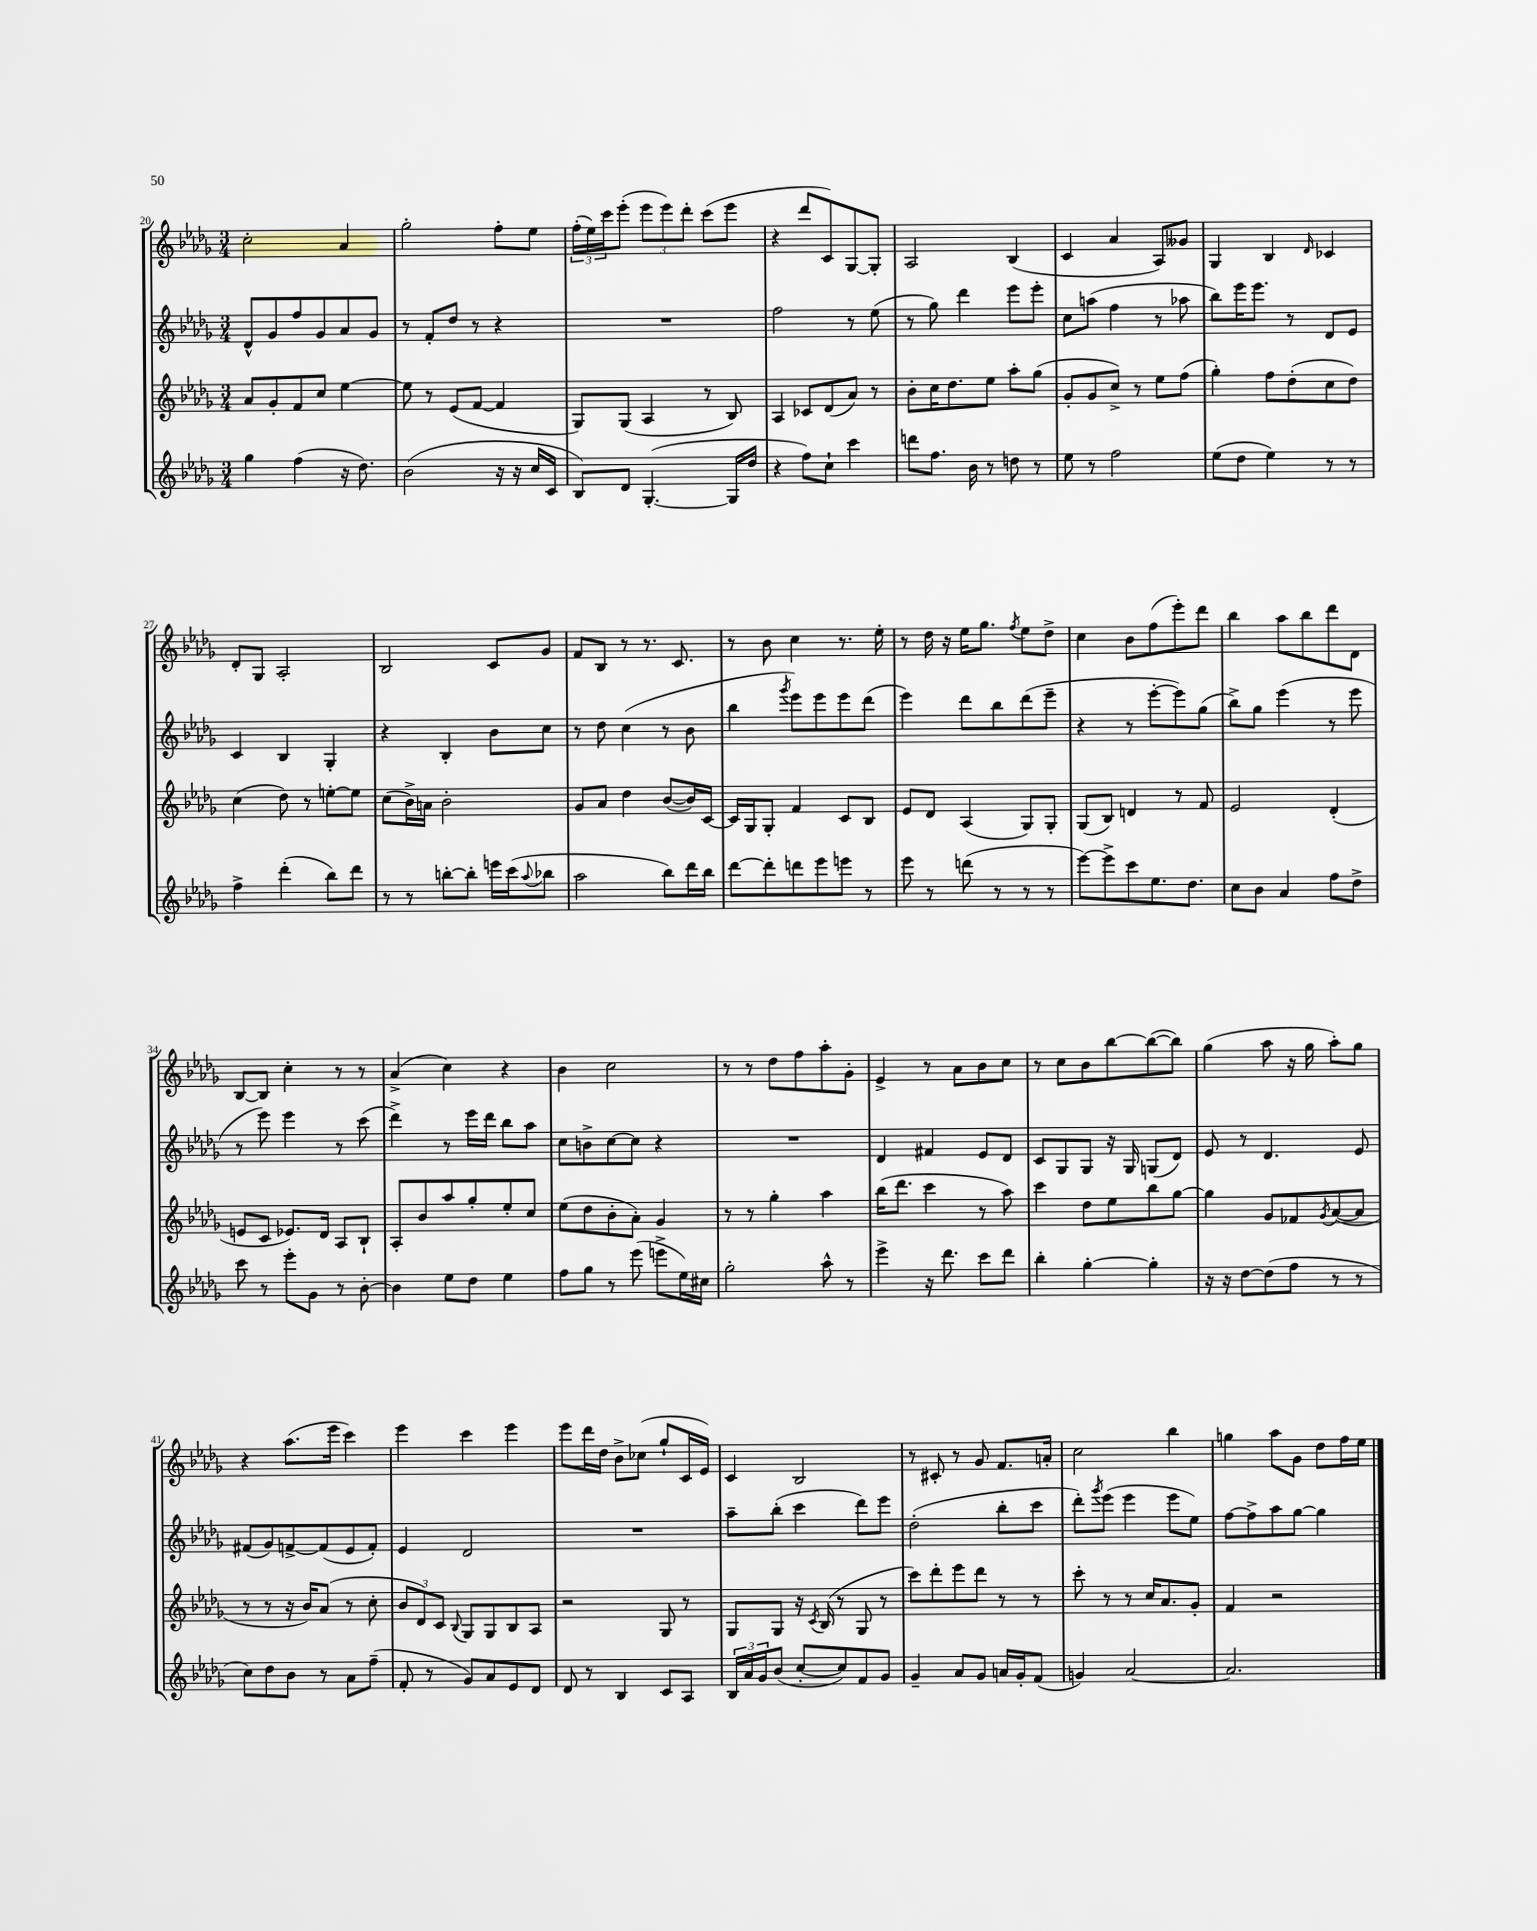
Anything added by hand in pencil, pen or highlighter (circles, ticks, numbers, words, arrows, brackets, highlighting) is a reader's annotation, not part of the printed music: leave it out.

**kern	**kern	**kern	**kern
*part4	*part3	*part2	*part1
*staff4	*staff3	*staff2	*staff1
*clefG2	*clefG2	*clefG2	*clefG2
*k[b-e-a-d-g-]	*k[b-e-a-d-g-]	*k[b-e-a-d-g-]	*k[b-e-a-d-g-]
*M3/4	*M3/4	*M3/4	*M3/4
=20	=20	=20	=20
4gg-\	8a-/L	8d-^^/L	2cc'\
.	8g-'/	8g-/	.
(4ff\	8f/	8ff/	.
.	8cc/J	8g-/	.
16r	[4ee-\	8a-/	4a-/
8.dd-\)	.	.	.
.	.	8g-/J	.
=21	=21	=21	=21
(2b-\	8ee-\]	8r	2gg-'\
.	8r	8f'/L	.
.	(8e-/L	8dd-/J	.
.	[8f/J	8r	.
16r	4f/]	4r	8ff'\L
16r	.	.	.
16cc/LL	.	.	8ee-\J
16c/JJ	.	.	.
=22	=22	=22	=22
8B-/L)	8G-/L)	2.r	(24ff'\LL
.	.	.	24ee-\)
.	.	.	24ccc\J
8d-/J	(8G-/J	.	(8eee-'\J
([4.G-'/	4A-/	.	12eee-\L
.	.	.	12eee-\)
.	.	.	12ddd-'\J
.	8r	.	(8ccc\L
16G-/LL]	8B-/)	.	8eee-\J
16dd-/JJ	.	.	.
=23	=23	=23	=23
4r	4A-/	2ff\	4r
8ff\L)	8c-X/L	.	8ddd-/L
8cc`\J	(8d-/	.	8c/)
4ccc\	8a-/J)	8r	[8G-/
.	8r	(8ee-\	8G-'/J]
=24	=24	=24	=24
8dddn\L	8b-'\L	8r	2A-/
8.ff\J	16cc\K	8gg-\)	.
.	8.dd-\	.	.
.	.	4ddd-\	.
16b-\	.	.	.
8r	8ee-\J	.	.
8ddn\	8aa-'\L	8eee-\L	(4B-/
8r	(8gg-\J	8eee-'\J	.
=25	=25	=25	=25
8ee-\	8g-'/L	8cc\L	4c/
8r	8g-/	(8aan\J	.
2ff\	8cc^/J)	4ff\	4a-/
.	8r	.	.
.	8ee-\L	8r	8A-/L)
.	(8ff\J	8aa-X\	8g--X/J
=26	=26	=26	=26
(8ee-\L	4gg-'\)	8bb-\L)	4G-/
8dd-\J	.	16eee-\K	.
.	.	8.eee-\J	.
4ee-\)	8ff\L	.	4B-/
.	(8dd-'\	8r	.
.	.	.	16qqd-/
8r	8cc\	8d-/L	4c-X/
8r	8dd-\J)	8e-/J	.
!!LO:LB:g=z
=27	=27	=27	=27
4ff^\	(4cc\	4c/	8d-'/L
.	.	.	8G-/J
(4ddd-'\	8dd-\)	4B-/	2A-'/
.	8r	.	.
8bb-\L)	[8een'\L	4G-'/	.
8ddd-\J	8ee\J]	.	.
=28	=28	=28	=28
8r	(8cc\L	4r	2B-/
8r	16b-^\L)	.	.
.	16an\JJ	.	.
[8bbn'\L	2b-'\	4B-'/	.
8bb'\J]	.	.	.
16eeen\LL	.	8b-\L	8c/L
(16ccc\J	.	.	.
8qqaa-/	.	.	.
8bb-X\J	.	8cc\J	8g-/J
=29	=29	=29	=29
2aa-\	8g-/L	8r	8f/L
.	8a-/J	8dd-\	8B-/J
.	4dd-\	(4cc\	8r
.	.	.	8.r
8bb-\L)	([8b-/L	8r	.
.	.	.	8.c/
16ddd-\L	16b-/L])	8b-\	.
16bb-\JJ	[16c/JJ	.	.
=30	=30	=30	=30
[8ddd-\L	16c/LL]	4bb-\	8r
.	16G-/J	.	.
8ddd-'\]	8G-'/J	.	8b-\
.	.	8qggg-/	.
8dddn\	4f/	8eee-\L)	4cc\
8eee-\	.	8eee-\	.
8eeen\J	8c/L	8eee-\	8.r
8r	8B-/J	(8ddd-\J	.
.	.	.	16ee-'\
=31	=31	=31	=31
8eee-\	8e-/L	4eee-\)	8r
8r	8d-/J	.	16dd-\
.	.	.	16r
(8dddn\	(4A-/	8ddd-\L	16ee-\KL
.	.	.	8.gg-\J
8r	.	8bb-\	.
.	.	.	8qff/
8r	8G-/L)	(8ddd-\	8ee-\L
8r	8G-'/J	8eee-~\J	8dd-^\J
=32	=32	=32	=32
[8eee-\L)	(8G-/L	4r	4cc\
8eee-^\]	8B-/J)	.	.
8ccc\	4dn/	8r	8b-\L
8.ee-\	.	[8eee-'\L	(8ff\
.	8r	8eee-\])	8eee-'\)
8.dd-\J	.	.	.
.	8f/	(8gg-\J	8ddd-\J
=33	=33	=33	=33
8cc\L	2e-/	8bb-^\L)	4bb-\
8b-\J	.	8gg-\J	.
4a-/	.	(4eee-\	8aa-\L
.	.	.	8bb-\
8ff\L	(4d-'/	8r	8ddd-\
8dd-^\J	.	8eee-\	8d-\J
!!LO:LB:g=z
=34	=34	=34	=34
8ccc\	8en/L	8r	[8B-/L
8r	8c/J	8eee-\)	8B-/J]
8eee-'\L	8.e-X/L)	4eee-\	4cc'\
8g-\J	.	.	.
.	16d-/Jk	.	.
8r	8A-/L	8r	8r
[8b-'\	8B-`/J	(8ccc\	8r
=35	=35	=35	=35
4b-\]	8A-'/L	4ddd-^\)	(4a-^/
.	8b-/	.	.
8ee-\L	8aa-/	8r	4cc\)
8dd-\J	8gg-'/	16eee-\LL	.
.	.	16ddd-\JJ	.
4ee-\	8ee-'/	8bb-\L	4r
.	8cc/J	8aa-\J	.
=36	=36	=36	=36
8ff\L	(8ee-\L	8cc\L	4b-\
8gg-\J	8dd-\	8bn^\	.
8r	8b-'\	[8cc\	2cc\
(8eee-\	8a-'\J)	8cc\J]	.
8eeen^\L	4g-/	4r	.
16ee-\L)	.	.	.
16cc#X\JJ	.	.	.
=37	=37	=37	=37
2gg-'\	8r	2.r	8r
.	8r	.	8r
.	4gg-'\	.	8dd-\L
.	.	.	8ff\
8aa-^^\	4aa-\	.	8aa-'\
8r	.	.	8g-'\J
=38	=38	=38	=38
4eee-^\	(16bb-\KL	4d-/	4e-^/
.	8.ddd-\J	.	.
16r	4ccc\	4f#X/	8r
8.ddd-\	.	.	.
.	.	.	8a-\L
8ccc\L	8r	8e-/L	8b-\
8ddd-\J	8aa-\)	8d-/J	8cc\J
=39	=39	=39	=39
4bb-'\	4ccc\	8c/L	8r
.	.	8G-/	8cc\L
[4gg-'\	8dd-\L	8G-/J	8b-\
.	8ee-\	16r	[8bb-\
.	.	16G-/	.
4gg-'\]	8bb-\	(8Gn/L	(8bb-\_
.	[8gg-\J	8d-/J)	8bb-\J])
=40	=40	=40	=40
16r	4gg-\]	8e-/	(4gg-\
16r	.	.	.
[8dd-\L	.	8r	.
(8dd-\]	8g-/L	4.d-/	8aa-\
8ff\J	8f-X/	.	16r
.	.	.	16gg-\
.	8qg-/	.	.
8r	([8a-/	.	8aa-'\L)
8r	8a-/J]	8e-/	8gg-\J
!!LO:LB:g=z
=41	=41	=41	=41
8cc\L)	8r	(8f#X/L	4r
8dd-\	8r	8g-/)	.
8b-\J	16r	[8fn^/	(8.aa-\L
.	16b-/KL)	.	.
8r	(8a-/J	(8f/]	.
.	.	.	16eee-\Jk
8a-\L	8r	8e-/	4ccc\)
(8ff~\J	8cc'\	8f'/J)	.
=42	=42	=42	=42
8f'/	12b-/L	4e-/	4eee-\
.	12d-/)	.	.
8r	.	.	.
.	12c/J	.	.
.	8qqB-/	.	.
8g-/L)	8G-/L	2d-/	4ccc\
8a-/	8G-/	.	.
8e-/	8B-/	.	4eee-\
8d-/J	8A-/J	.	.
=43	=43	=43	=43
8d-/	2r	2.r	8eee-\L
8r	.	.	16ddd-\L
.	.	.	16dd-\JJ
4B-/	.	.	8b-^\L
.	.	.	(8cc-X\J
8c/L	8G-/	.	8gg-`/L
8A-/J	8r	.	16c/L
.	.	.	16e-/JJ)
=44	=44	=44	=44
24B-/LL	8G-/L	8aa-~\L	4c/
24a-/	.	.	.
24g-/J	.	.	.
(8b-/J	8G-/J	(8bb-'\J	.
[8cc'/L	16r	4ccc\	2B-/
.	8qc/	.	.
.	(16B-/	.	.
8cc/])	8r	.	.
8f/	8G-/	8ddd-\L)	.
8g-/J	8r	8eee-\J	.
=45	=45	=45	=45
4g-~/	8ccc\L)	(2dd-'\	8r
.	8ddd-'\	.	8c#X'/
8a-/L	8eee-\	.	8r
8g-/J	8ddd-\J	.	8g-/
16an/LL	8r	8bb-'\L	8.f/L
16g-'/J	.	.	.
(8f/J	8r	8ccc\J	.
.	.	.	16an'/Jk
=46	=46	=46	=46
4gn/)	8ccc'\	8ddd-'\L)	2cc\
.	.	8qggg-/	.
.	8r	(8eee-\J	.
[2a-/	8r	4eee-\	.
.	16cc/KL	.	.
.	8.a-/	.	.
.	.	8eee-\L	4bb-\
.	8g-'/J	8ee-\J)	.
=47	=47	=47	=47
2.a-/]	4f/	[8ff\L	4ggn\
.	.	8ff^\]	.
.	2r	8aa-\	8aa-\L
.	.	[8gg-\J	8g-\J
.	.	4gg-\]	8dd-\L
.	.	.	16ff\L
.	.	.	16ee-\JJ
==	==	==	==
*-	*-	*-	*-
